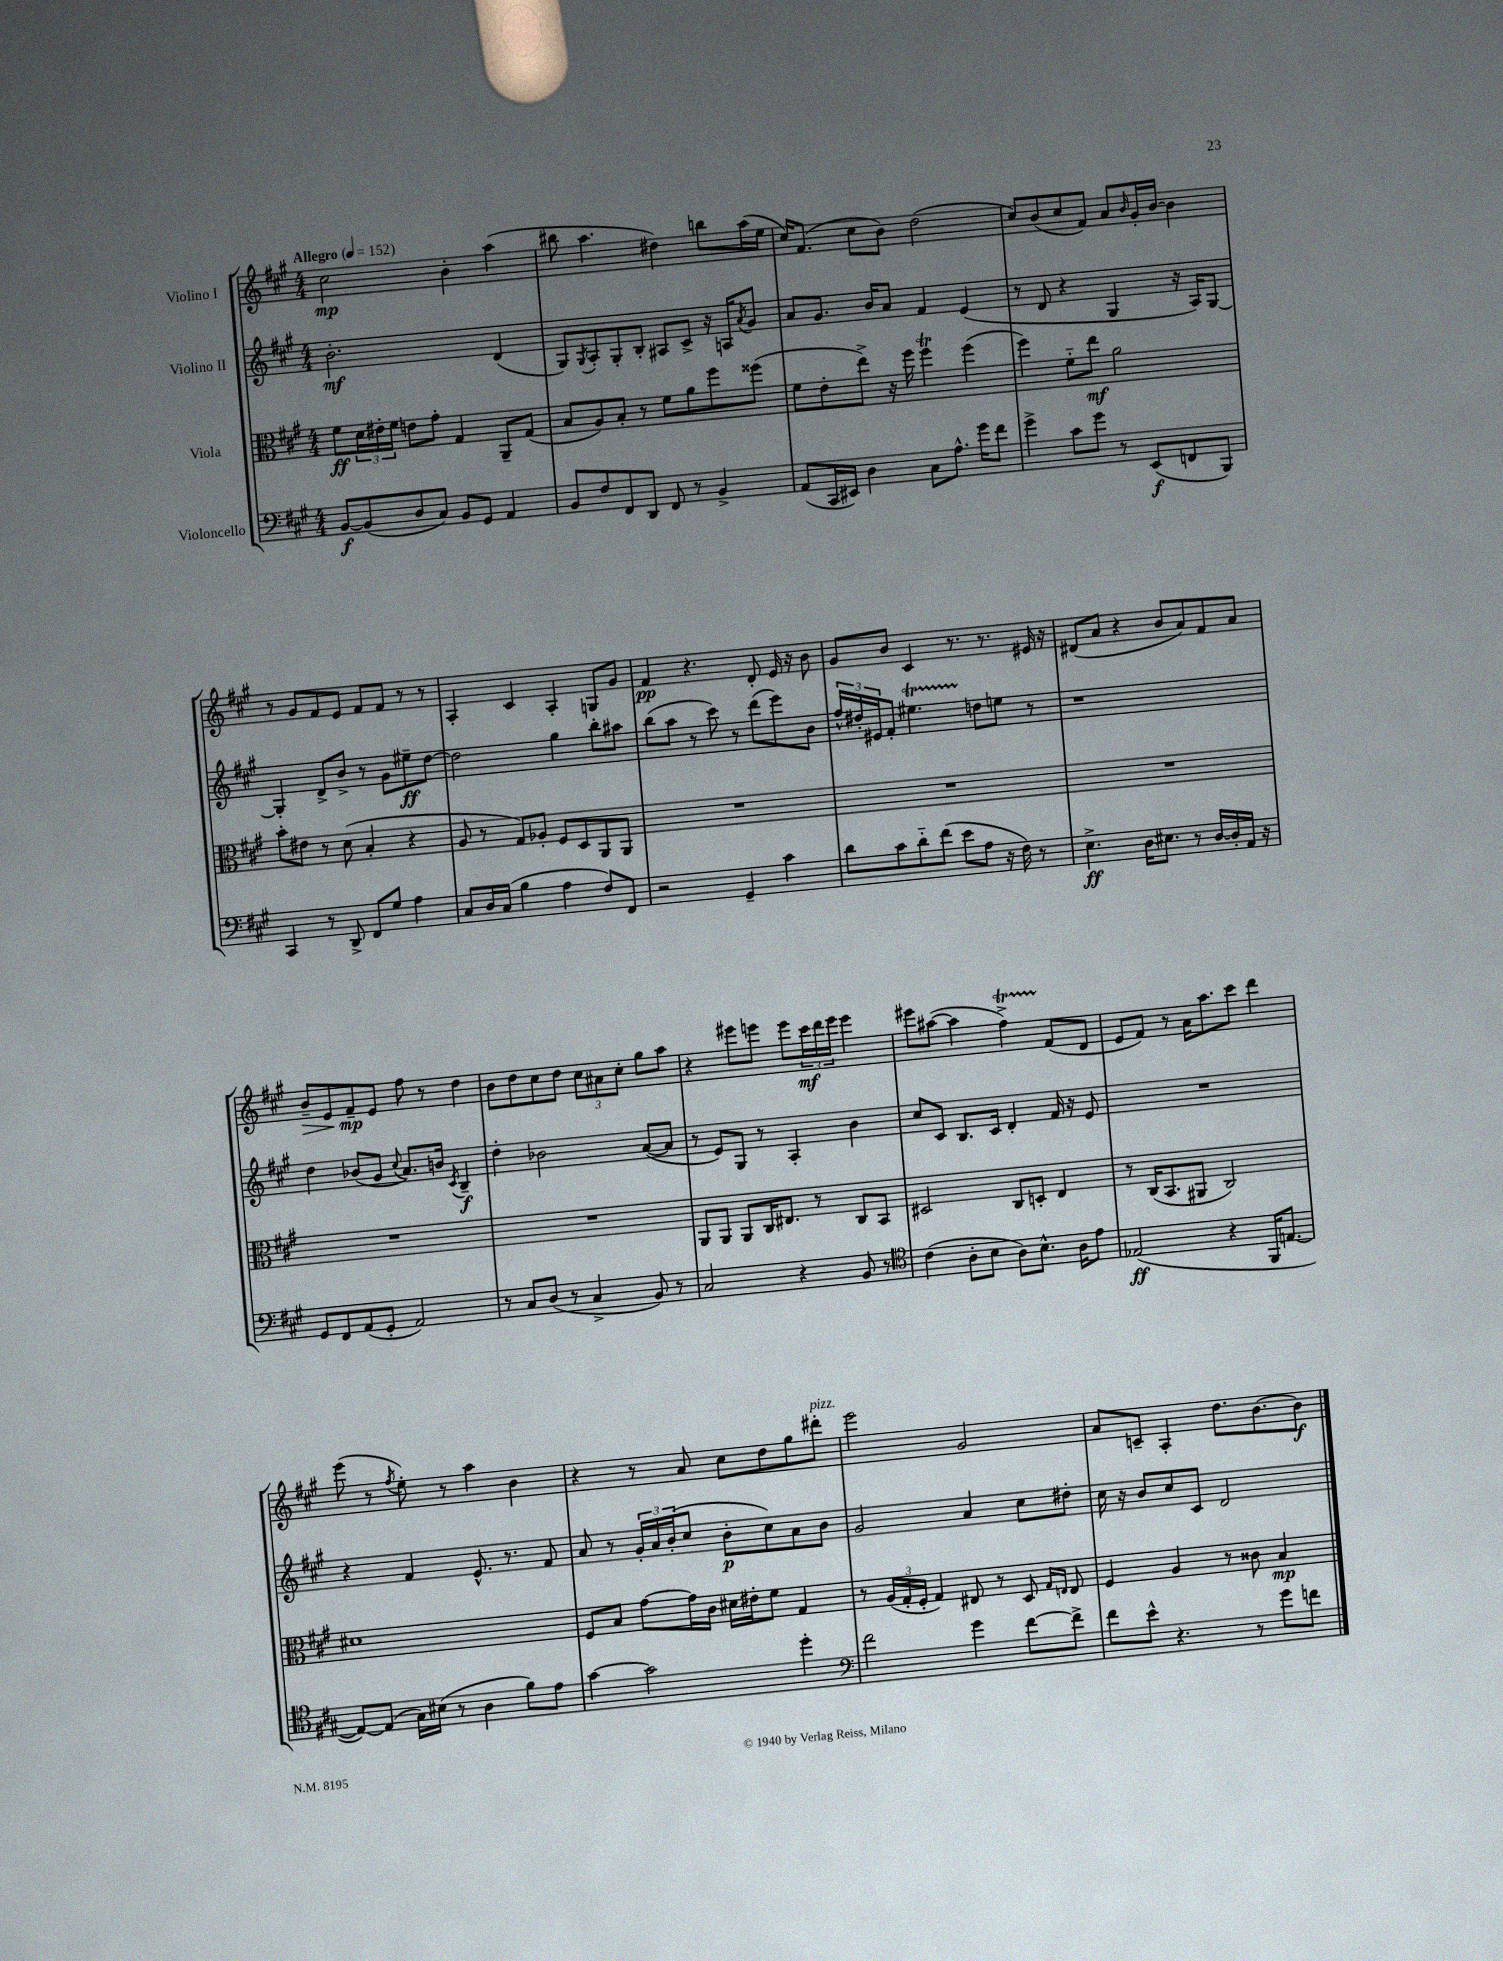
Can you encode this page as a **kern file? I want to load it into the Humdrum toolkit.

**kern	**dynam	**kern	**dynam	**kern	**dynam	**kern	**dynam
*part4	*part4	*part3	*part3	*part2	*part2	*part1	*part1
*staff4	*staff4	*staff3	*staff3	*staff2	*staff2	*staff1	*staff1
*I"Violoncello	*	*I"Viola	*	*I"Violino II	*	*I"Violino I	*
*clefF4	*	*clefC3	*	*clefG2	*	*clefG2	*
*k[f#c#g#]	*	*k[f#c#g#]	*	*k[f#c#g#]	*	*k[f#c#g#]	*
*M4/4	*	*M4/4	*	*M4/4	*	*M4/4	*
*MM152	*	*MM152	*	*MM152	*	*MM152	*
=1	=1	=1	=1	=1	=1	=1	=1
!	!	!	!	!	!	!LO:TX:a:B:t=Allegro	!
[8BB/L	f	8f#\L	ff	2.b'\	mf	2cc#\	mp
(8BB/]	.	24d\L	.	.	.	.	.
.	.	24e#X'\	.	.	.	.	.
.	.	24f#\JJ	.	.	.	.	.
8D/	.	8en\L	.	.	.	.	.
8C#/J)	.	8g#'\J	.	.	.	.	.
8BB/L	.	4G#/	.	.	.	4b'\	.
8GG#/J	.	.	.	.	.	.	.
4AA/	.	8AA~/L	.	(4d/	.	(4aa\	.
.	.	(8G#/J	.	.	.	.	.
=2	=2	=2	=2	=2	=2	=2	=2
8BB/L	.	8B/L	.	8G#/L)	.	8bb#X\	.
.	.	.	.	8qG#/	.	.	.
8F#/	.	8A/)	.	8A'/	.	4.aa\	.
8FF#/	.	8B'/J	.	8G#'/	.	.	.
8DD/J	.	8r	.	8B'/J	.	.	.
8FF#/	.	8f#\L	.	8A#X/L	.	4dd#X\)	.
8r	.	8a\	.	8c#^/J	.	.	.
4BB^/	.	8ff#\	.	16r	.	8bbn\L	.
.	.	.	.	16An/KL	.	.	.
.	.	.	.	8qa/	.	.	.
.	.	(8ff##X\J	.	8g#/J	.	(16aa\L	.
.	.	.	.	.	.	16ee\JJ	.
=3	=3	=3	=3	=3	=3	=3	=3
(8AA/L	.	8f#\L	.	8a/L	.	16cc#/KL)	.
.	.	.	.	.	.	(8.f#/J	.
16CC#/L	.	8e'\	.	8.g#/J	.	.	.
16EE#X/JJ)	.	.	.	.	.	.	.
4D\	.	8ee^\J)	.	.	.	8cc#\L	.
.	.	.	.	16b/KL	.	.	.
.	.	16r	.	8a/J	.	8b\J)	.
.	.	16ff#\	.	.	.	.	.
8C#\L	.	4ff#T\	.	4f#/	.	(2dd\	.
8.A^^\J	.	.	.	.	.	.	.
.	.	(4ff#\	.	(4e/	.	.	.
16g#\KL	.	.	.	.	.	.	.
8f#\J	.	.	.	.	.	.	.
=4	=4	=4	=4	=4	=4	=4	=4
4g#^\	.	4ff#\)	.	8r	.	8cc#/L)	.
.	.	.	.	8d/	.	(8b/	.
8c#\L	.	8f#\L	.	4r	.	8cc#/	.
8g#\J	.	8ee\J	mf	.	.	8f#/J)	.
8r	.	2a\	.	4G#/	.	8a/L	.
.	.	.	.	.	.	16qqb/	.
(8EE/L	f	.	.	.	.	16g#'/L	.
.	.	.	.	.	.	[16b/JJ	.
8FFn/	.	.	.	16r	.	4b\]	.
.	.	.	.	16A/KL)	.	.	.
8BBB/J)	.	.	.	[8G#/J	.	.	.
!!LO:LB:g=z
=5	=5	=5	=5	=5	=5	=5	=5
4CC#/	.	8b'\L	.	4G#'/]	.	8r	.
.	.	8e#X\J	.	.	.	8g#/L	.
8r	.	8r	.	8d^/L	.	8f#/	.
8DD^/	.	(8d\	.	8b^/J	.	8e/J	.
8FF#/L	.	4B'/	.	8r	.	8f#/L	.
8G#/J	.	.	.	8g#\L	.	8f#/J	.
4A\	.	4r	.	8ee#X~\	ff	8r	.
.	.	.	.	[8dd\J	.	8r	.
=6	=6	=6	=6	=6	=6	=6	=6
8C#/L	.	8A/	.	2dd\]	.	4A'/	.
16D/L	.	8r	.	.	.	.	.
(16C#/JJ	.	.	.	.	.	.	.
4B\	.	8G#/L)	.	.	.	4c#/	.
.	.	8A-X'/J	.	.	.	.	.
4A\	.	8F#/L	.	4gg#\	.	4A'/	.
.	.	8D/	.	.	.	.	.
8F#/L)	.	8AA/	.	8bb'\L	.	8Gn/L	.
8FF#/J	.	8AA/J	.	8aa#X\J	.	8g#/J	.
=7	=7	=7	=7	=7	=7	=7	=7
2r	.	1r	.	(8bb\L	.	4f#/	pp
.	.	.	.	8aa\J	.	.	.
.	.	.	.	8r	.	4.r	.
.	.	.	.	8ccc#\)	.	.	.
4GG#~/	.	.	.	8r	.	.	.
.	.	.	.	(8ddd\L	.	8d'/	.
4c#\	.	.	.	8eee\)	.	16e/	.
.	.	.	.	.	.	16r	.
.	.	.	.	8b\J	.	8b\	.
=8	=8	=8	=8	=8	=8	=8	=8
8d\L	.	1r	.	24ff#^^/LL	.	8g#/L	.
.	.	.	.	24dd#X'/	.	.	.
.	.	.	.	24e#X/J	.	.	.
8c#\	.	.	.	8f#'/J	.	8b/J	.
8d\	.	.	.	4.ee#Xt\	.	4c#/	.
(8f#\J	.	.	.	.	.	.	.
8e\L	.	.	.	.	.	8.r	.
8A\J	.	.	.	8ddn\L	.	.	.
.	.	.	.	.	.	8.r	.
16r	.	.	.	8een\J	.	.	.
16F#\)	.	.	.	.	.	.	.
8r	.	.	.	8r	.	16e#X/	.
.	.	.	.	.	.	16r	.
=9	=9	=9	=9	=9	=9	=9	=9
4.E^\	ff	1r	.	1r	.	(8d#X/L	.
.	.	.	.	.	.	8a/J	.
.	.	.	.	.	.	4r	.
16D\KL	.	.	.	.	.	.	.
8.E#X\J	.	.	.	.	.	.	.
.	.	.	.	.	.	8b/L	.
8r	.	.	.	.	.	8a/)	.
[16D/LL	.	.	.	.	.	8f#/	.
16D'/]	.	.	.	.	.	.	.
16AA/JJ	.	.	.	.	.	8a/J	.
16r	.	.	.	.	.	.	.
!!LO:LB:g=z
=10	=10	=10	=10	=10	=10	=10	=10
!	!	!	!	!	!	!	!LO:HP:b
8GG#/L	.	1r	.	4dd\	.	8b~/L	>
8FF#/	.	.	.	.	.	8e/	.
(8AA/	.	.	.	(8b-X/L	.	8f#~/	mp
8GG#'/J	.	.	.	8g#/J	.	8e/J	]
.	.	.	.	8qqcc#/	.	.	.
2AA/)	.	.	.	8.a/L)	.	8ff#\	.
.	.	.	.	.	.	8r	.
.	.	.	.	16bn/Jk	.	.	.
.	.	.	.	8qc#/	.	.	.
.	.	.	.	4B~/	f	4dd\	.
=11	=11	=11	=11	=11	=11	=11	=11
8r	.	1r	.	4dd'\	.	8b\L	.
8C#/L	.	.	.	.	.	8dd\	.
(8D/J	.	.	.	2b-X\	.	8cc#\	.
8r	.	.	.	.	.	8dd\J	.
4C#^/	.	.	.	.	.	12cc#\L	.
.	.	.	.	.	.	12a#X\	.
.	.	.	.	.	.	12cc#'\J	.
8BB/)	.	.	.	([8a/L	.	8gg#\L	.
8r	.	.	.	8a/J]	.	8aa\J	.
=12	=12	=12	=12	=12	=12	=12	=12
2C#/	.	8AA/L	.	8r	.	4r	.
.	.	8AA/J	.	8e/L)	.	.	.
.	.	8AA/L	.	8G#/J	.	8eee#X\L	.
.	.	16C#/K	.	8r	.	8eeen\J	.
.	.	8.E#X/J	.	.	.	.	.
4r	.	.	.	4A'/	.	8eee\L	.
.	.	8r	.	.	.	24ccc#\L	mf
.	.	.	.	.	.	24ddd\	.
.	.	.	.	.	.	24eee\JJ	.
8BB/	.	8C#/L	.	4b\	.	4eee\	.
8r	.	8BB/J	.	.	.	.	.
=13	=13	=13	=13	=13	=13	=13	=13
*clefC4	*	*	*	*	*	*	*
(4c#\	.	2D#X/	.	8cc#/L	.	8eee#X\L	.
.	.	.	.	8c#/J	.	([8aa#X\J	.
8A'\L	.	.	.	8.B/L	.	4aa#\]	.
8B\J	.	.	.	.	.	.	.
.	.	.	.	16c#/Jk	.	.	.
8A\L)	.	8C#/L	.	4d'/	.	4ff#T^\)	.
8.B^^\J	.	8Dn'/J	.	.	.	.	.
.	.	4E/	.	16f#/	.	(8f#/L	.
16A\KL	.	.	.	16r	.	.	.
8e\J	.	.	.	8e/	.	8d/J	.
=14	=14	=14	=14	=14	=14	=14	=14
(2E-X/	ff	8r	.	1r	.	8e/L	.
.	.	(16C#/KL	.	.	.	8f#/J)	.
.	.	8.BB/	.	.	.	.	.
.	.	.	.	.	.	8r	.
.	.	8AA#X/J	.	.	.	16a\KL	.
.	.	.	.	.	.	8.aa\	.
4r	.	2C#/)	.	.	.	.	.
.	.	.	.	.	.	8ccc#\J	.
16FF#/KL	.	.	.	.	.	4ddd\	.
[8.En/J	.	.	.	.	.	.	.
!!LO:LB:g=z
=15	=15	=15	=15	=15	=15	=15	=15
8E/L_)	.	1d#X	.	4r	.	(8eee\	.
(8E/J]	.	.	.	.	.	8r	.
.	.	.	.	.	.	8qff#/	.
16G#\LL)	.	.	.	4f#/	.	8ee'\)	.
(16B#X\JJ	.	.	.	.	.	.	.
8r	.	.	.	.	.	8r	.
4A\	.	.	.	8.e^^/	.	4aa\	.
.	.	.	.	8.r	.	.	.
8f#\L)	.	.	.	.	.	4b\	.
8e\J	.	.	.	8f#/	.	.	.
=16	=16	=16	=16	=16	=16	=16	=16
[4g#\	.	8F#/L	.	8a/	.	4r	.
.	.	8B/J	.	8r	.	.	.
2g#\]	.	[8g#\L	.	24g#'/LL	.	8r	.
.	.	.	.	24a/	.	.	.
.	.	.	.	(24b'/J	.	.	.
.	.	16g#\L]	.	8cc#/J	.	8a/	.
.	.	16c#\JJ	.	.	.	.	.
.	.	16d#X\LL	.	8b'\L	p	8cc#\L	.
.	.	16e#X'\J	.	.	.	.	.
.	.	8f#\J	.	8cc#\)	.	8dd\	.
4dd'\	.	4G#/	.	8a\	.	8gg#\	.
!	!	!	!	!	!	!LO:TX:a:i:t=pizz.	!
.	.	.	.	8b\J	.	8ddd#X'\J	.
=17	=17	=17	=17	=17	=17	=17	=17
*clefF4	*	*	*	*	*	*	*
2f#\	.	8r	.	2g#/	.	2eee\	.
.	.	(24A/LL	.	.	.	.	.
.	.	24G#'/	.	.	.	.	.
.	.	24F#'/JJ	.	.	.	.	.
.	.	4G#/)	.	.	.	.	.
4g#\	.	8E#X/	.	4a/	.	2g#/	.
.	.	8r	.	.	.	.	.
[8f#\L	.	8D/	.	8cc#\L	.	.	.
.	.	16qqG#/LL	.	.	.	.	.
.	.	16qqEn/JJ	.	.	.	.	.
8f#^\J]	.	8E/	.	8dd#X'\J	.	.	.
=18	=18	=18	=18	=18	=18	=18	=18
8f#\L	.	4F#/	.	16cc#\	.	8a/L	.
.	.	.	.	16r	.	.	.
8e^^\J	.	.	.	8b/L	.	8cn~/J	.
4.r	.	4A/	.	8cc#/	.	4A'/	.
.	.	.	.	8c#/J	.	.	.
.	.	8r	.	2d/	.	8.dd\L	.
8r	.	8c##X\	.	.	.	.	.
.	.	.	.	.	.	[8.b\	.
8g#\L	.	4B/	mp	.	.	.	.
8fn\J	.	.	.	.	.	8b\J]	f
==	==	==	==	==	==	==	==
*-	*-	*-	*-	*-	*-	*-	*-
